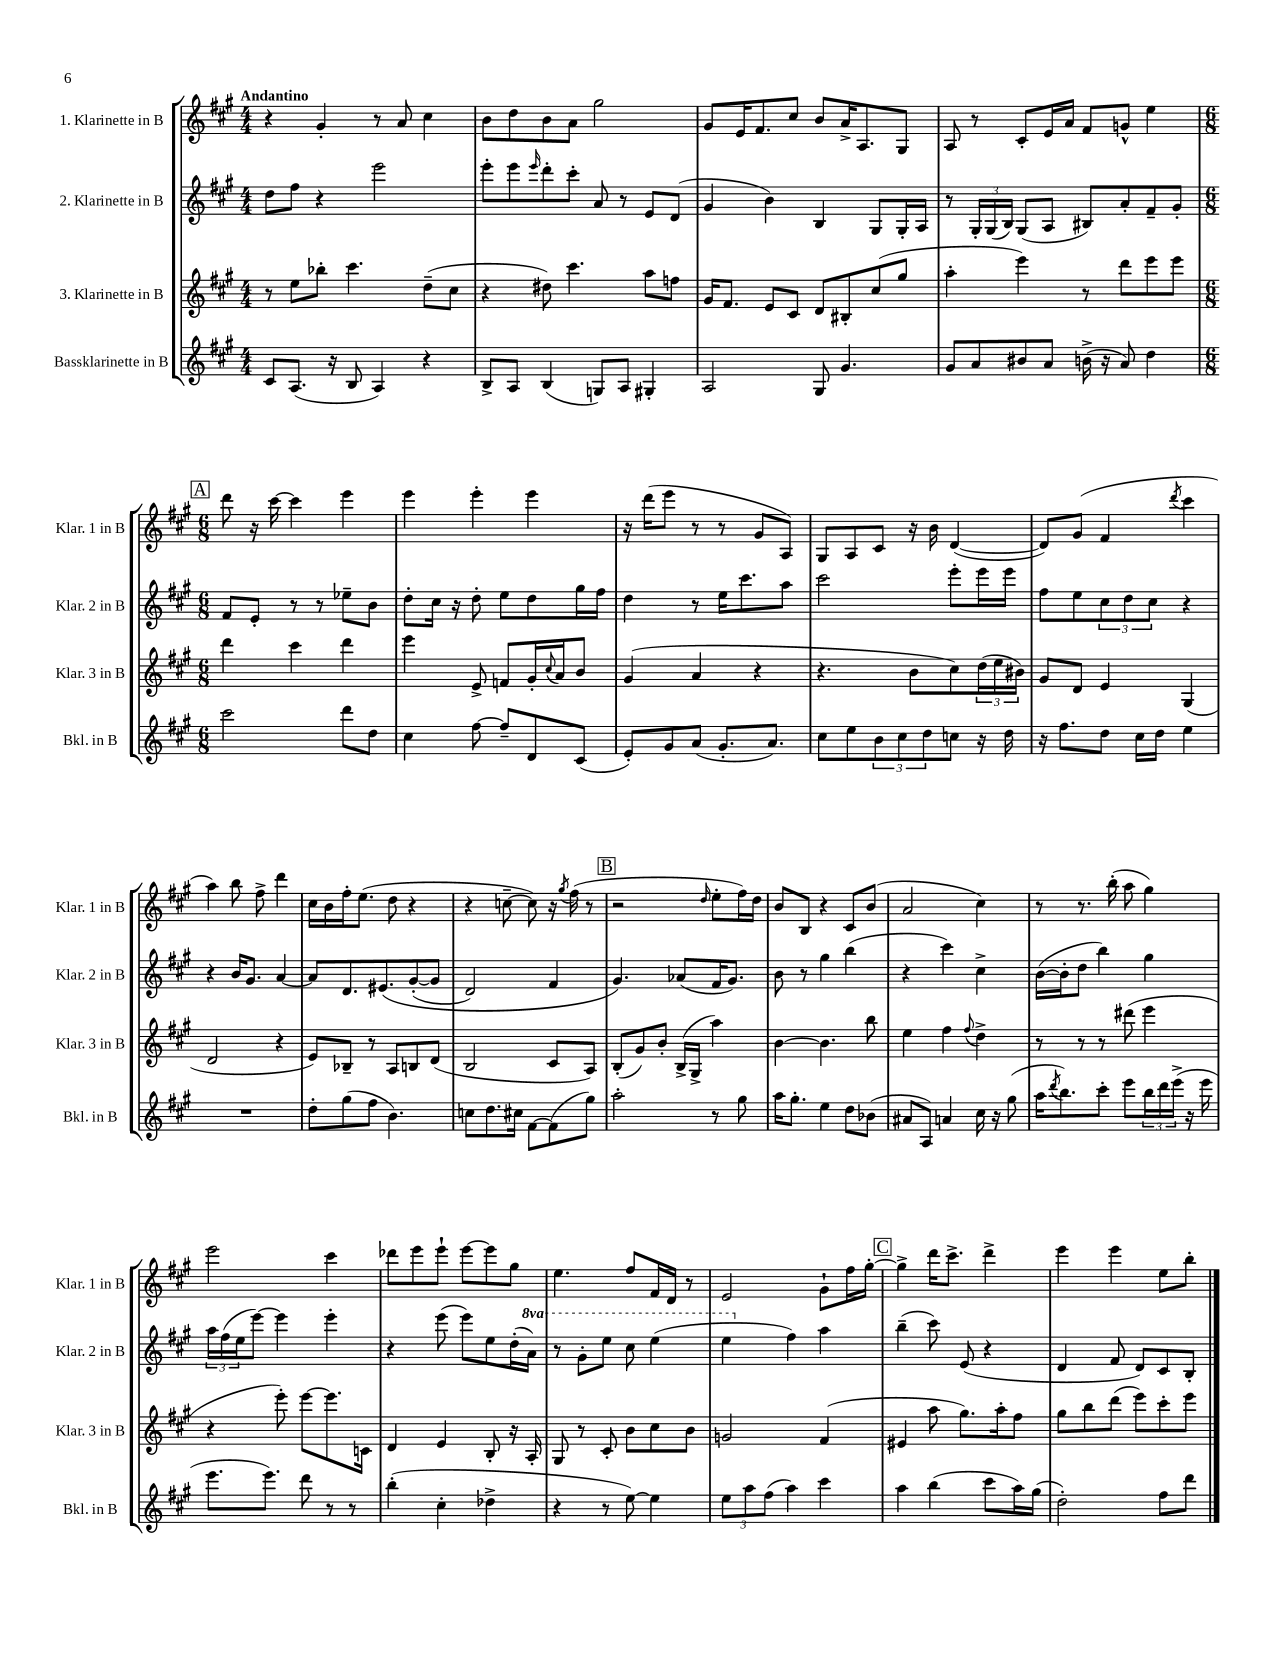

**kern	**kern	**kern	**kern
*part4	*part3	*part2	*part1
*staff4	*staff3	*staff2	*staff1
*I"Bassklarinette in B	*I"3. Klarinette in B	*I"2. Klarinette in B	*I"1. Klarinette in B
*I'Bkl. in B	*I'Klar. 3 in B	*I'Klar. 2 in B	*I'Klar. 1 in B
*clefG2	*clefG2	*clefG2	*clefG2
*k[f#c#g#]	*k[f#c#g#]	*k[f#c#g#]	*k[f#c#g#]
*M4/4	*M4/4	*M4/4	*M4/4
=1	=1	=1	=1
!	!	!	!LO:TX:a:B:t=Andantino
8c#/L	8r	8dd\L	4r
(8.A/J	8ee\L	8ff#\J	.
.	8bb-X'\J	4r	4g#'/
16r	.	.	.
8B/	4.ccc#\	.	.
4A/)	.	2eee\	8r
.	.	.	8a/
4r	(8dd~\L	.	4cc#\
.	8cc#\J	.	.
=2	=2	=2	=2
8B^/L	4r	8eee'\L	8b\L
8A/J	.	8eee\	8dd\
.	.	16qqeee/	.
(4B/	8dd#X\)	8ddd'\	8b\
.	4.ccc#\	8ccc#'\J	8a\J
8Gn/L)	.	8a/	2gg#\
8A/J	.	8r	.
4G#X'/	8aa\L	8e/L	.
.	8ffn\J	(8d/J	.
=3	=3	=3	=3
2A/	16g#/KL	4g#/	8g#/L
.	8.f#/J	.	.
.	.	.	16e/K
.	.	.	8.f#/
.	8e/L	4b\)	.
.	8c#/J	.	8cc#/J
8G#/	8d/L	4B/	8b/L
4.g#/	8B#X'/	.	16a^/K
.	.	.	8.A/
.	(8cc#/	8G#/L	.
.	8gg#/J	16G#'/L	8G#/J
.	.	16A/JJ	.
=4	=4	=4	=4
8g#/L	4aa'\	8r	8A/
8a/	.	24G#'/LL	8r
.	.	(24G#/	.
.	.	24B/JJ)	.
8b#X/	4eee\)	(8G#/L	8c#'/L
8a/J	.	8A/J	16e/L
.	.	.	16a/JJ
(16bn^\	8r	8B#X/L)	8f#/L
16r	.	.	.
8a/)	8ddd\L	8a'/	8gn^^/J
4dd\	8eee\	8f#~/	4ee\
.	8eee\J	8g#'/J	.
!!LO:LB:g=z
!!LO:REH:place=s1:t=A
=5	=5	=5	=5
*M6/8	*M6/8	*M6/8	*M6/8
2ccc#\	4ddd\	8f#/L	8ddd\
.	.	8e'/J	16r
.	.	.	[16ccc#\
.	4ccc#\	8r	4ccc#\]
.	.	8r	.
8ddd\L	4ddd\	8ee-X~\L	4eee\
8dd\J	.	8b\J	.
=6	=6	=6	=6
4cc#\	4eee\	8dd'\L	4eee\
.	.	16cc#\Jk	.
.	.	16r	.
[8ff#\	8e^/	8dd'\	4eee'\
8ff#~/L]	8fn/L	8ee\L	.
8d/	16g#'/L	8dd\	4eee\
.	8qqcc#/	.	.
.	16a/J	.	.
(8c#/J	8b/J	16gg#\L	.
.	.	16ff#\JJ	.
=7	=7	=7	=7
8e'/L)	(4g#/	4dd\	16r
.	.	.	(16ddd\KL
8g#/	.	.	8eee\J
(8a/J	4a/	8r	8r
8.g#'/L	.	16ee\KL	8r
.	.	8.ccc#\	.
.	4r	.	8g#/L
8.a/J)	.	.	.
.	.	8aa\J	8A/J)
=8	=8	=8	=8
8cc#\L	4.r	2ccc#\	8G#/L
8ee\	.	.	8A/
12b\	.	.	8c#/J
12cc#\	.	.	.
.	8b\L	.	16r
12dd\	.	.	.
.	.	.	16b\
8ccn\J	8cc#\)	8eee'\L	([4d/
16r	(24dd\L	16eee\L	.
.	24ee\	.	.
16dd\	.	16eee\JJ	.
.	24b#X\JJ)	.	.
=9	=9	=9	=9
16r	8g#/L	8ff#\L	8d/L])
8.ff#\L	.	.	.
.	8d/J	8ee\	(8g#/J
8dd\J	4e/	12cc#\	4f#/
.	.	12dd\	.
16cc#\LL	.	.	.
.	.	12cc#\J	.
16dd\JJ	.	.	.
.	.	.	8qddd/
4ee\	(4G#/	4r	4ccc#\
!!LO:LB:g=z
=10	=10	=10	=10
2.r	2d/	4r	4aa\)
.	.	16b/KL	8bb\
.	.	8.g#/J	.
.	.	.	8ff#^\
.	4r	[4a/	4ddd\
=11	=11	=11	=11
8dd'\L	8e/L)	8a/L]	16cc#\LL
.	.	.	16b\
(8gg#\	8B-X~/J	8.d/	16ff#'\J
.	.	.	(8.ee\J
8ff#\J	8r	.	.
.	.	(8.e#X/	.
4.b\)	8A/L	.	8dd\
.	8Bn/	([8g#'/	4r
.	(8d/J	8g#/J]	.
=12	=12	=12	=12
8ccn\L	2B/	2d/)	4r
8.dd\	.	.	.
.	.	.	[8ccn~\
16cc#X\Jk	.	.	.
[8f#\L	.	.	8cc\])
(8f#\]	8c#/L	4f#/	16r
.	.	.	8qgg#/
.	.	.	(16ff#\
8gg#\J)	8A/J)	.	8r
!!LO:REH:place=s1:t=B
=13	=13	=13	=13
2aa'\	(8B'/L	4.g#/)	2r
.	8g#/)	.	.
.	8b'/J	.	.
.	(16B^/LL	(8a-X/L	.
.	16G#^/JJ	.	.
.	.	.	16qqdd/
8r	4aa\)	16f#/K	8ee'\L
.	.	8.g#/J)	.
8gg#\	.	.	16ff#\L)
.	.	.	16dd\JJ
=14	=14	=14	=14
16aa\KL	[4b\	8b\	8b/L
8.gg#'\J	.	.	.
.	.	8r	8B/J
4ee\	4.b\]	4gg#\	4r
8dd\L	.	(4bb\	8c#/L
(8b-X\J	8bb\	.	(8b/J
=15	=15	=15	=15
8a#X/L	4ee\	4r	2a/
8A/J)	.	.	.
4an/	4ff#\	4ccc#\)	.
.	8qqff#/	.	.
16cc#\	4dd^\	4cc#^\	4cc#\)
16r	.	.	.
(8gg#\	.	.	.
=16	=16	=16	=16
16aa\KL	8r	([16b\LL	8r
8qddd/	.	.	.
8.bb\)	.	16b'\J]	.
.	8r	8dd\J	8.r
8ccc#'\J	8r	4bb\)	.
.	.	.	(16bb'\
8eee\L	(8ddd#X\	.	8aa\
24bb\L	4eee\	4gg#\	4gg#\)
24ddd\	.	.	.
(24eee^\JJ	.	.	.
16r	.	.	.
16eee\	.	.	.
!!LO:LB:g=z
=17	=17	=17	=17
8.eee\L	4r	24aa\LL	2eee\
.	.	(24ff#\	.
.	.	24ee\J	.
.	.	[8eee\J)	.
8.eee\J)	.	.	.
.	8eee'\)	4eee\]	.
8ddd\	[8eee\L	.	.
8r	8.eee\]	4eee'\	4ccc#\
8r	.	.	.
.	16cn\Jk	.	.
=18	=18	=18	=18
(4bb'\	4d/	4r	8ddd-X\L
.	.	.	8eee\
4cc#'\	4e/	(8eee\	8eee`\J
.	.	8eee\L)	[8eee\L
4dd-X^\	8B'/	8ee\	8eee\]
.	16r	(16dd'\L	8gg#\J
*	*	*8va	*
.	16A'/	16aa\JJ)	.
=19	=19	=19	=19
4r	8G#/	8r	4.ee\
.	8r	8gg#'\L	.
8r	8c#'/	8eee\J	.
[8ee\)	8b\L	8ccc#\	8ff#/L
4ee\]	8cc#\	(4eee\	16f#/L
.	.	.	16d/JJ
.	8b\J	.	8r
=20	=20	=20	=20
12ee\L	2gn/	4eee\	2e/
12aa\	.	.	.
(12ff#\J	.	.	.
*	*	*X8va	*
4aa\)	.	4ff#\)	.
4ccc#\	(4f#/	4aa\	8g#`\L
.	.	.	16ff#\L
.	.	.	[16gg#'\JJ
!!LO:REH:place=s1:t=C
=21	=21	=21	=21
4aa\	4e#X/	(4bb~\	4gg#^\]
(4bb\	8aa\	8ccc#\)	16ddd\KL
.	.	.	8.ccc#^\J
.	8.gg#\L)	(8e/	.
8ccc#\L	.	4r	4ddd^\
.	16aa'\k	.	.
16aa\L)	8ff#\J	.	.
(16gg#\JJ	.	.	.
=22	=22	=22	=22
2dd'\)	8gg#\L	4d/	4eee\
.	8bb\	.	.
.	(8ddd\J	8f#/	4eee\
.	8eee\L)	8d/L)	.
8ff#\L	8ccc#'\	8c#/	8ee\L
8ddd\J	8eee\J	8B'/J	8bb'\J
==	==	==	==
*-	*-	*-	*-
